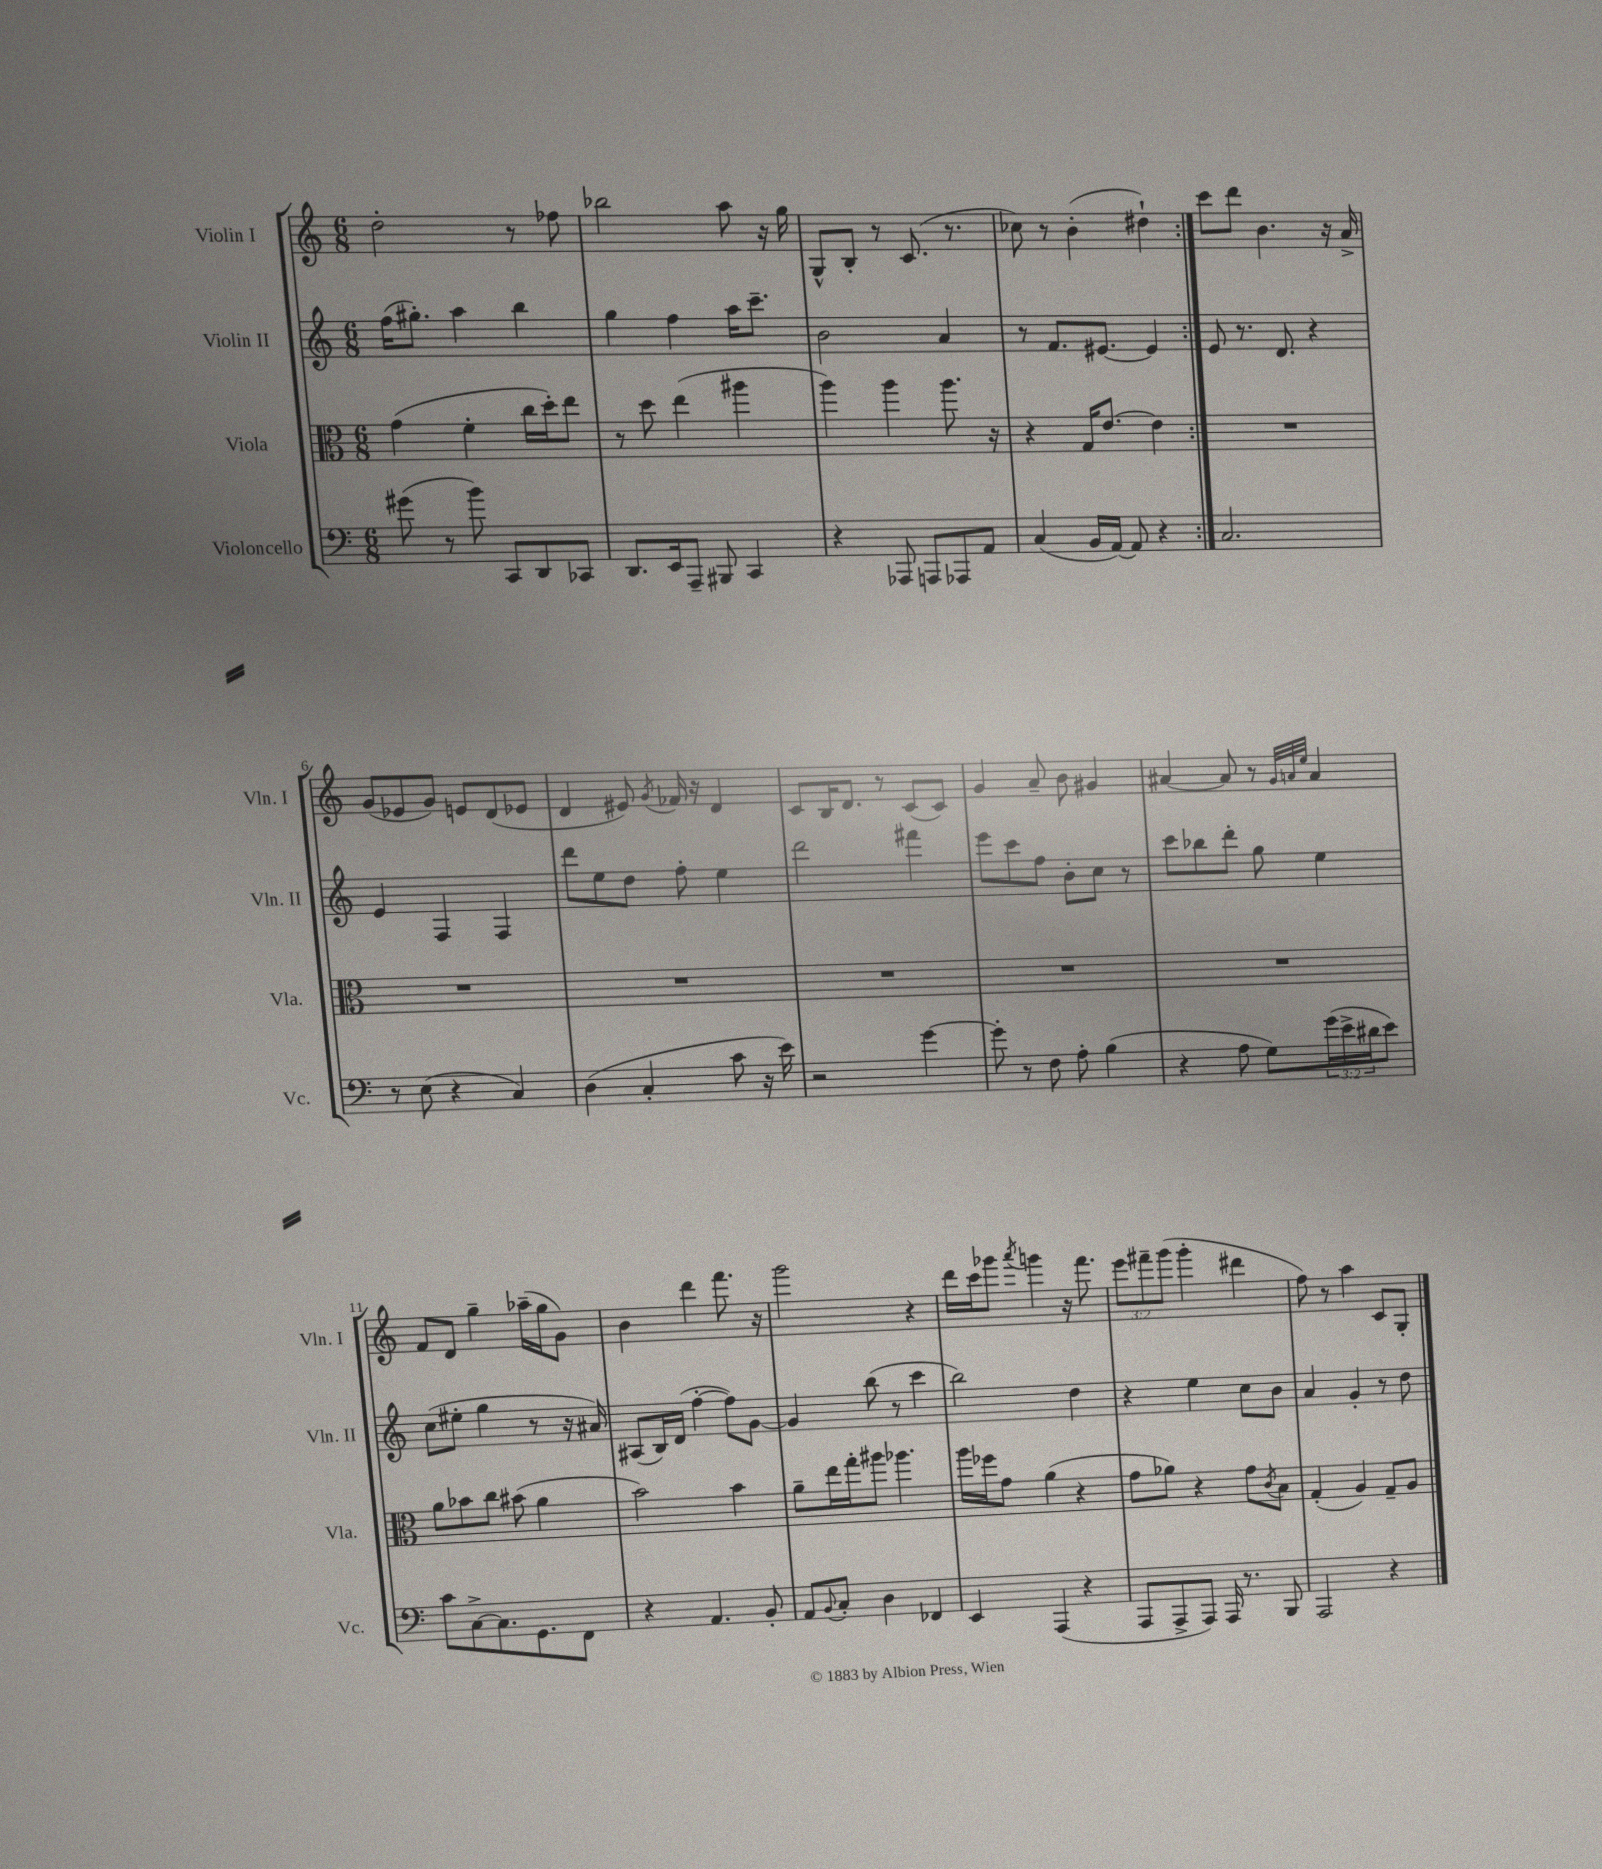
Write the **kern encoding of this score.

**kern	**kern	**kern	**kern
*part4	*part3	*part2	*part1
*staff4	*staff3	*staff2	*staff1
*I"Violoncello	*I"Viola	*I"Violin II	*I"Violin I
*I'Vc.	*I'Vla.	*I'Vln. II	*I'Vln. I
*clefF4	*clefC3	*clefG2	*clefG2
*k[]	*k[]	*k[]	*k[]
*M6/8	*M6/8	*M6/8	*M6/8
=1	=1	=1	=1
(8g#X\	(4g\	(16ff\KL	2dd'\
.	.	8.gg#X'\J)	.
8r	.	.	.
8b\)	4f'\	4aa\	.
8CC/L	.	.	.
8DD/	16cc\LL	4bb\	8r
.	16dd'\J)	.	.
8CC-X/J	8ee\J	.	8ff-X\
=2	=2	=2	=2
8.DD/L	8r	4gg\	2bb-X\
.	8dd\	.	.
16EE/k	.	.	.
8AAA~/J	(4ee\	4ff\	.
8BBB#X/	.	.	.
4CC/	4aa#X\	16aa\KL	8aa\
.	.	8.ccc~\J	.
.	.	.	16r
.	.	.	16gg\
=3	=3	=3	=3
4r	4aa\)	2b\	8G^^/L
.	.	.	8B'/J
8AAA-X/	4aa\	.	8r
8AAAn/L	.	.	(8.c/
8AAA-X/	8.aa\	4a/	.
.	.	.	8.r
8AA/J	.	.	.
.	16r	.	.
=4	=4	=4	=4
(4C/	4r	8r	8cc-X\)
.	.	8.f/L	8r
16BB/LL	16G/KL	.	(4b'\
[16AA/JJ)	[8.e/J	[8.e#X/J	.
8AA/]	.	.	.
4r	4e\]	4e#/]	4dd#X`\)
=5:|!	=5:|!	=5:|!	=5:|!
2.C/	2.r	8e/	8ccc\L
.	.	8.r	8ddd\J
.	.	.	4.b\
.	.	8.d/	.
.	.	4r	.
.	.	.	16r
.	.	.	16a^/
!!LO:LB:g=z
=6	=6	=6	=6
8r	2.r	4e/	(8g/L
(8E\	.	.	8e-X/
4r	.	4F/	8g/J)
.	.	.	8en/L
4C/)	.	4F/	(8d/
.	.	.	8e-X/J
=7	=7	=7	=7
(4D\	2.r	8ddd\L	4d/
.	.	8ee\	.
4C'/	.	8dd\J	8e#X/)
.	.	.	8qg/
.	.	8ff'\	16f-X/
.	.	.	16r
8c\	.	4ee\	4d/
16r	.	.	.
16e\)	.	.	.
=8	=8	=8	=8
2r	2.r	2ddd\	8c/L
.	.	.	16B/K
.	.	.	8.d/J
.	.	.	8r
[4g\	.	4fff#X\	(8c/L
.	.	.	8c/J)
=9	=9	=9	=9
8g'\]	2.r	8eee\L	4g/
8r	.	8ccc\	.
8F\	.	8ff\J	8a~/
8A'\	.	8b'\L	8b\
(4B\	.	8cc\J	4g#X/
.	.	8r	.
=10	=10	=10	=10
4r	2.r	8ccc\L	[4a#X/
.	.	8bb-X\	.
8A\	.	8ddd'\J	8a#/]
8G\L)	.	8gg\	8r
.	.	.	32qqg/LLL
.	.	.	32qqan/
.	.	.	32qqee/JJJ
(24g\L	.	4ee\	4a/
24e^\	.	.	.
24d#X\J	.	.	.
8e\J)	.	.	.
!!LO:LB:g=z
=11	=11	=11	=11
8c\L	8a\L	(8cc\L	8f/L
[8C^\	8b-X\	8ee#X'\J	8d/J
8.C\]	8cc\J	4gg\	4gg~\
.	(8b#X\	.	.
8.GG\	.	.	.
.	4a\	8r	(16aa-X~\LL
.	.	.	16gg\J
8FF\J	.	16r	8g\J)
.	.	16a#X/)	.
=12	=12	=12	=12
4r	2b\)	(8A#X/L	4b\
.	.	16B/L)	.
.	.	(16d/JJ	.
4.AA/	.	[4ff'\	4ddd\
.	4b\	8ff\L])	8.fff\
8BB'/	.	[8g\J	.
.	.	.	16r
=13	=13	=13	=13
8AA/L	8a~\L	4g/]	2ggg\
8qqBB/	.	.	.
8C'/J	16ee\L	.	.
.	16gg'\J	.	.
4D\	8aa#X\J	(8bb\	.
.	4.aa-X\	8r	.
4FF-X/	.	4ccc\	4r
=14	=14	=14	=14
4EE/	16aa\LL	2bb\)	16ddd\LL
.	16ff-X\J	.	16ccc\J
.	8g\J	.	8ggg-X\J
.	.	.	8qaaa/
(4AAA/	(4a\	.	4gggn\
4r	4r	4dd\	16r
.	.	.	8.fff\
=15	=15	=15	=15
8AAA/L	8g\L	4r	12eee\L
.	.	.	12fff#X~\
8AAA^/	8a-X\J)	.	.
.	.	.	(12ggg\J
8AAA/J)	4r	4ee\	4ggg'\
16AAA/	.	.	.
8.r	.	.	.
.	8g\L	8cc\L	4ddd#X\
.	8qc/	.	.
8BBB/	8B\J	8b\J	.
=16	=16	=16	=16
2AAA/	(4G'/	4a/	8ff\)
.	.	.	8r
.	4A/)	4g'/	4aa\
4r	8G~/L	8r	8c/L
.	8A/J	8dd\	8G'/J
==	==	==	==
*-	*-	*-	*-
